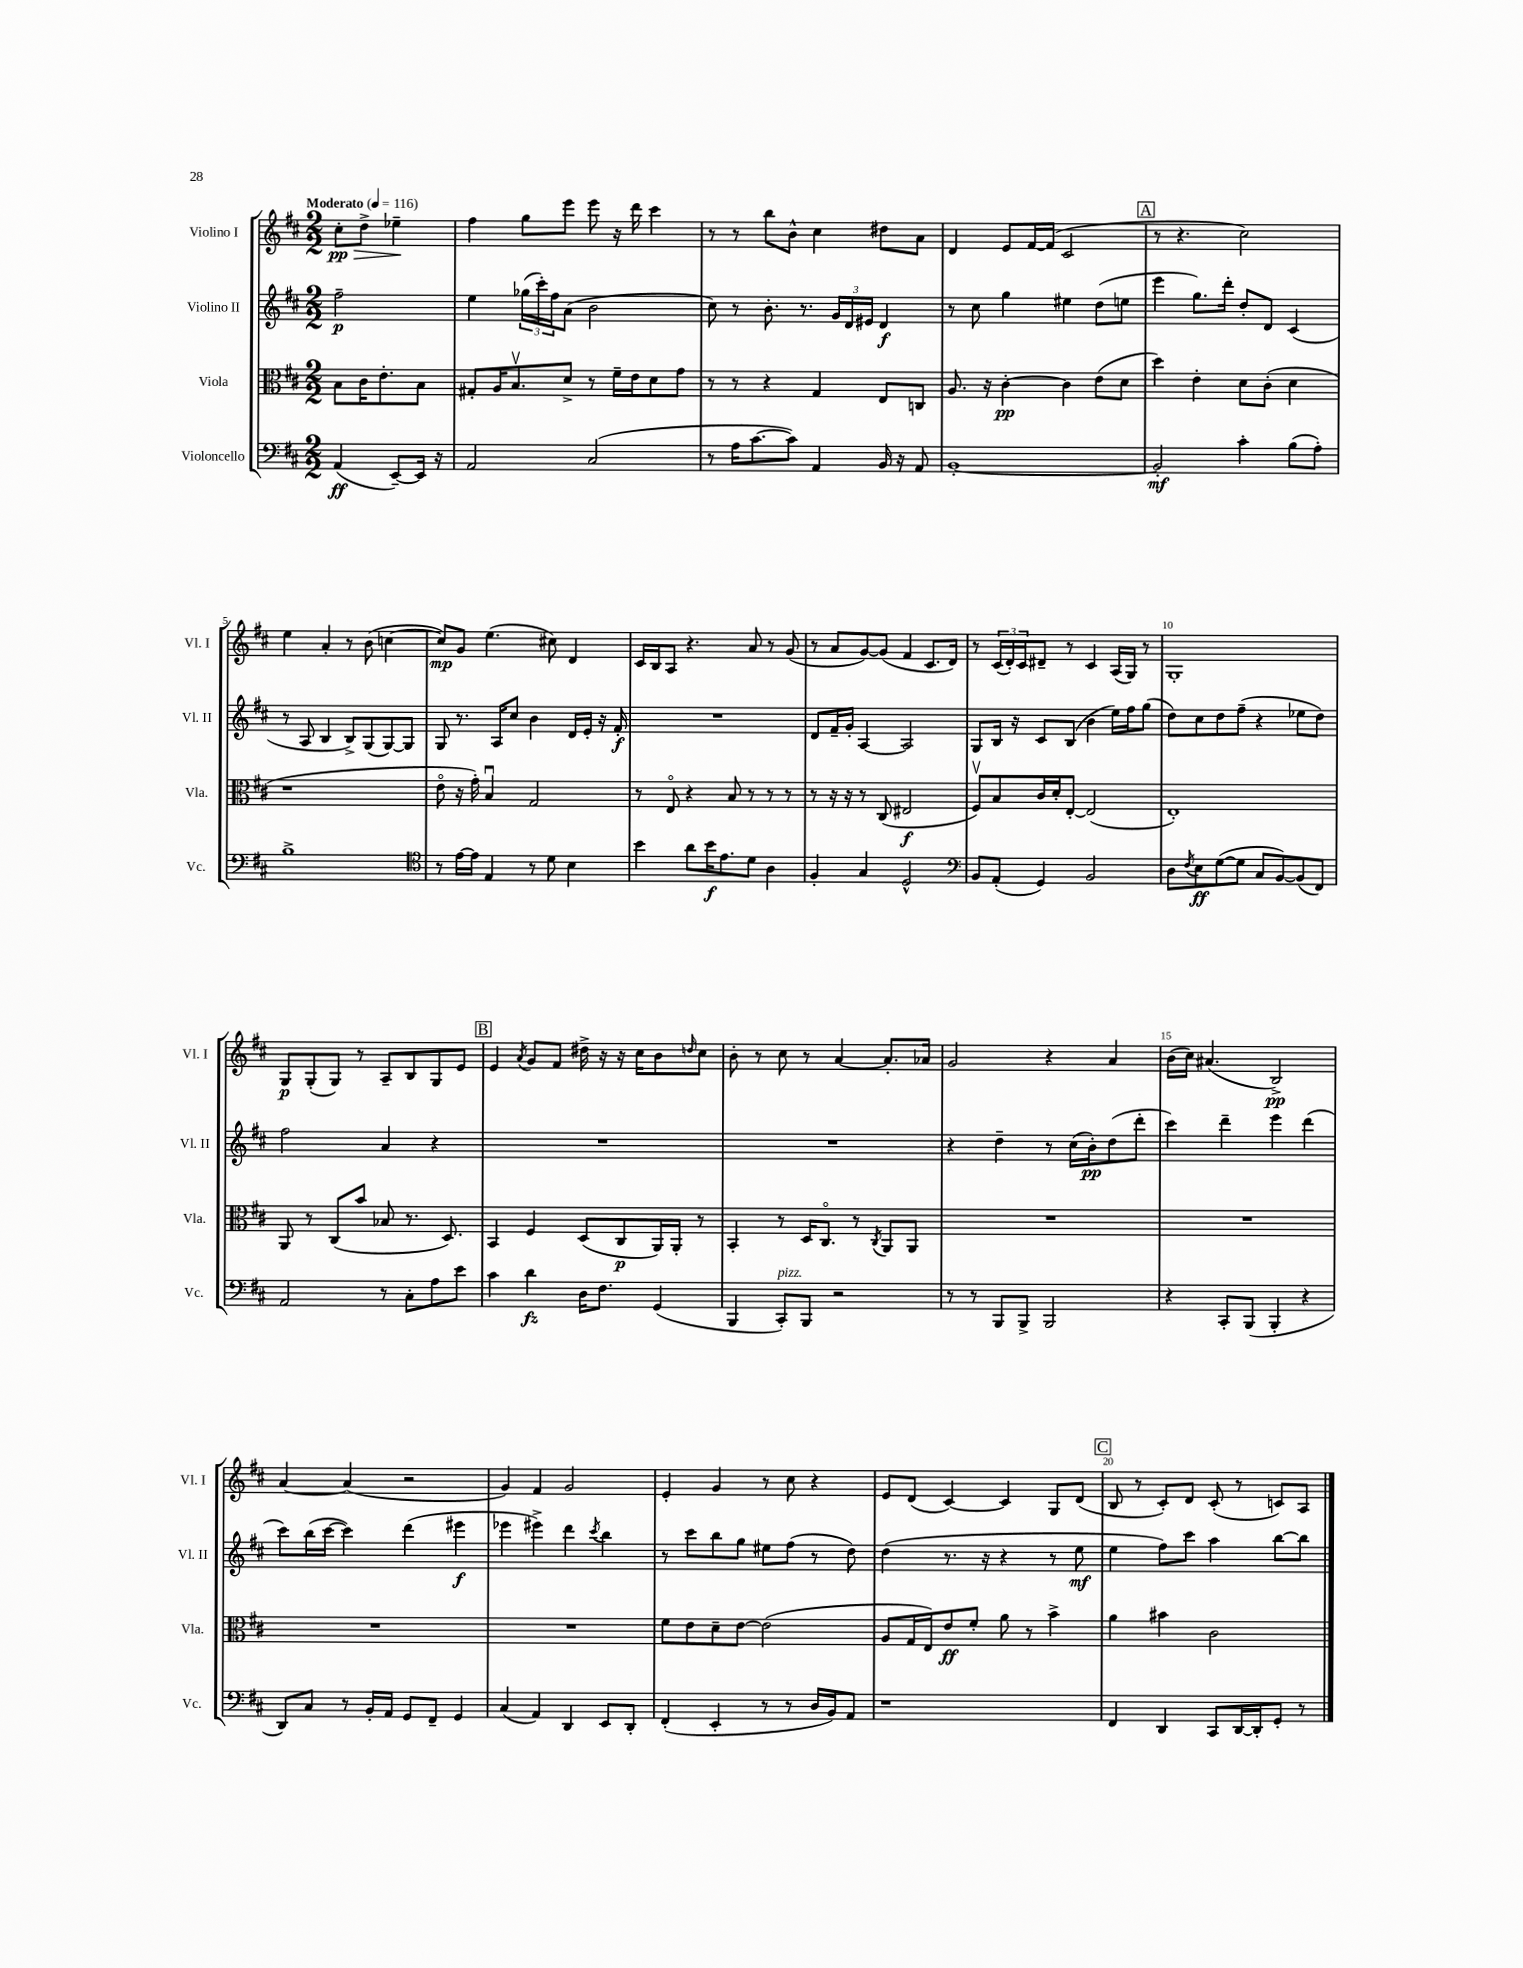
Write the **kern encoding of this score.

**kern	**kern	**kern	**kern
*staff4	*staff3	*staff2	*staff1
*clefF4	*clefC3	*clefG2	*clefG2
*k[f#c#]	*k[f#c#]	*k[f#c#]	*k[f#c#]
*M2/2	*M2/2	*M2/2	*M2/2
*MM116	*MM116	*MM116	*MM116
(4AA	8B	2ff#~	8cc#'
.	16c#	.	8dd^
.	8.e'	.	.
[8EE~)	.	.	4ee-~
16EE]	8B	.	.
16r	.	.	.
=	=	=	=
2AA	8G#'	4ee	4ff#
.	16A	.	.
.	8.Bv	.	.
.	.	(24gg-	8gg
.	.	24ccc#')	.
.	.	24ff#	.
.	8d^	(8a	8eee
(2C#	8r	2b	8eee
.	16f#~	.	16r
.	16e	.	16ddd
.	8d	.	4ccc#
.	8g	.	.
=	=	=	=
8r	8r	8cc#)	8r
16A	8r	8r	8r
[8.c#	.	.	.
.	4r	8.b'	8bb
8c#])	.	.	8b^^
.	.	8.r	.
4AA	4G	.	4cc#
.	.	24g	.
.	.	24d	.
.	.	24e#	.
16BB	8E	4d	8dd#
16r	.	.	.
8AA	8C	.	8a
=	=	=	=
[1BB'	8.A	8r	4d
.	.	8cc#	.
.	16r	.	.
.	[4c#'	4gg	8e
.	.	.	[16f#
.	.	.	(16f#]
.	4c#]	4ee#	2c#
.	(8e	(8dd	.
.	8d	8ee	.
=	=	=	=
2BB']	4dd)	4eee	8r
.	.	.	4.r
.	4e'	8.gg)	.
.	.	16ddd'	.
4c#'	8d	8dd'	2cc#)
.	(8c#'	8d	.
(8B	4d	(4c#	.
8A')	.	.	.
=	=	=	=
1B^	1r	8r	4ee
.	.	8A	.
.	.	4B	4a'
.	.	8B^)	8r
.	.	(8G	(8b
.	.	[8G)	[4cc
.	.	8G]	.
=	=	=	=
*clefC4	*	*	*
8r	8eo	8G	8cc])
[16e	16r	8.r	8g
16e]	16g')	.	.
4E	4Bu	.	(4.ee
.	.	16A	.
.	.	8cc#	.
8r	2G	4b	.
8d	.	.	8cc#)
4B	.	16d	4d
.	.	16e'	.
.	.	16r	.
.	.	16f#'	.
=	=	=	=
4b	8r	1r	16c#
.	.	.	16B
.	8Eo	.	8A
8a	4r	.	4.r
16b	.	.	.
8.e	.	.	.
.	8B	.	.
8d	8r	.	8a
4A	8r	.	8r
.	8r	.	(8g
=	=	=	=
4F#'	8r	8d	8r
.	16r	16f#~	8a
.	16r	16g'	.
4G	8r	[4A	[8g)
.	(8C#	.	(8g]
2D^^	2E#	2A]	4f#
.	.	.	8.c#
.	.	.	16d)
=	=	=	=
*clefF4	*	*	*
8BB	8F#v)	8G	8r
(8AA'	8B	16B	(24c#
.	.	.	24d')
.	.	16r	.
.	.	.	24c#
4GG)	16c#	8c#	8d#~
.	16d'	.	.
.	[8E'	(8B	8r
2BB	(2E]	4b	4c#
.	.	16ee)	(16A
.	.	16ff#	16G)
.	.	(8gg	8r
=	=	=	=
8D	1E')	8dd)	1G'
8qF#	.	.	.
8E	.	8cc#	.
([8G	.	8dd	.
8G]	.	(8ff#~	.
8C#	.	4r	.
[8BB)	.	.	.
(8BB]	.	8ee-	.
8FF#)	.	8dd)	.
=	=	=	=
2AA	8AA	2ff#	8G
.	8r	.	(8G'
.	(8C#	.	8G)
.	8b	.	8r
8r	8B-	4a	8A~
8C#'	8.r	.	8B
8A	.	4r	8G
.	8.D)	.	.
8e	.	.	8e
=	=	=	=
4c#	4BB	1r	4e
.	.	.	8qa
4d	4F#	.	8g
.	.	.	8f#
16D	(8D	.	16dd#^
8.F#	.	.	16r
.	8C#	.	16r
.	.	.	16cc#
(4GG	16AA)	.	8b
.	16AA'	.	.
.	.	.	16qqdd
.	8r	.	8cc#
=	=	=	=
4BBB	4BB'	1r	8b'
.	.	.	8r
8CC#')	8r	.	8cc#
8BBB	16D	.	8r
.	8.C#o	.	.
2r	.	.	[4a
.	8r	.	.
.	8qC#	.	.
.	8AA	.	8.a']
.	8AA	.	.
.	.	.	16a-
=	=	=	=
8r	1r	4r	2g
8r	.	.	.
8BBB	.	4dd~	.
8BBB^	.	.	.
2BBB	.	8r	4r
.	.	(16cc#	.
.	.	16b')	.
.	.	(8dd	4a
.	.	8ddd'	.
=	=	=	=
4r	1r	4ccc#)	(16b
.	.	.	16cc#)
.	.	.	(4.a#
8CC#'	.	4ddd~	.
(8BBB	.	.	.
4BBB'	.	4eee	2B^)
4r	.	(4ddd	.
=	=	=	=
8DD)	1r	8ccc#)	[4a
8C#	.	(16bb	.
.	.	[16ccc#	.
8r	.	4ccc#])	(4a]
16BB'	.	.	.
16AA	.	.	.
8GG	.	(4ddd	2r
8FF#~	.	.	.
4GG	.	4eee#	.
=	=	=	=
(4C#	1r	4eee-	4g)
4AA)	.	4eee#^)	4f#
4DD	.	4ddd	2g
.	.	8qccc#	.
8EE	.	4bb	.
8DD'	.	.	.
=	=	=	=
(4FF#'	8f#	8r	4e'
.	8e	8ccc#	.
4EE'	8d~	8bb	4g
.	[8e	8gg	.
8r	(2e]	8ee#	8r
8r	.	(8ff#	8cc#
16D	.	8r	4r
16BB)	.	.	.
8AA	.	8dd)	.
=	=	=	=
1r	8A	(4dd	8e
.	16G	.	(8d
.	16E)	.	.
.	8e	8.r	[4c#)
.	8f#'	.	.
.	.	16r	.
.	8a	4r	4c#]
.	8r	.	.
.	4b^	8r	8G
.	.	8ee	(8d
=	=	=	=
4FF#	4a	4ee	8B
.	.	.	8r
4DD	4b#	8ff#)	8c#')
.	.	8ccc#	8d
8CC#	2c#	4aa	(8c#'
[16DD	.	.	8r
16DD']	.	.	.
8GG'	.	[8bb	8c)
8r	.	8bb]	8A
==	==	==	==
*-	*-	*-	*-
